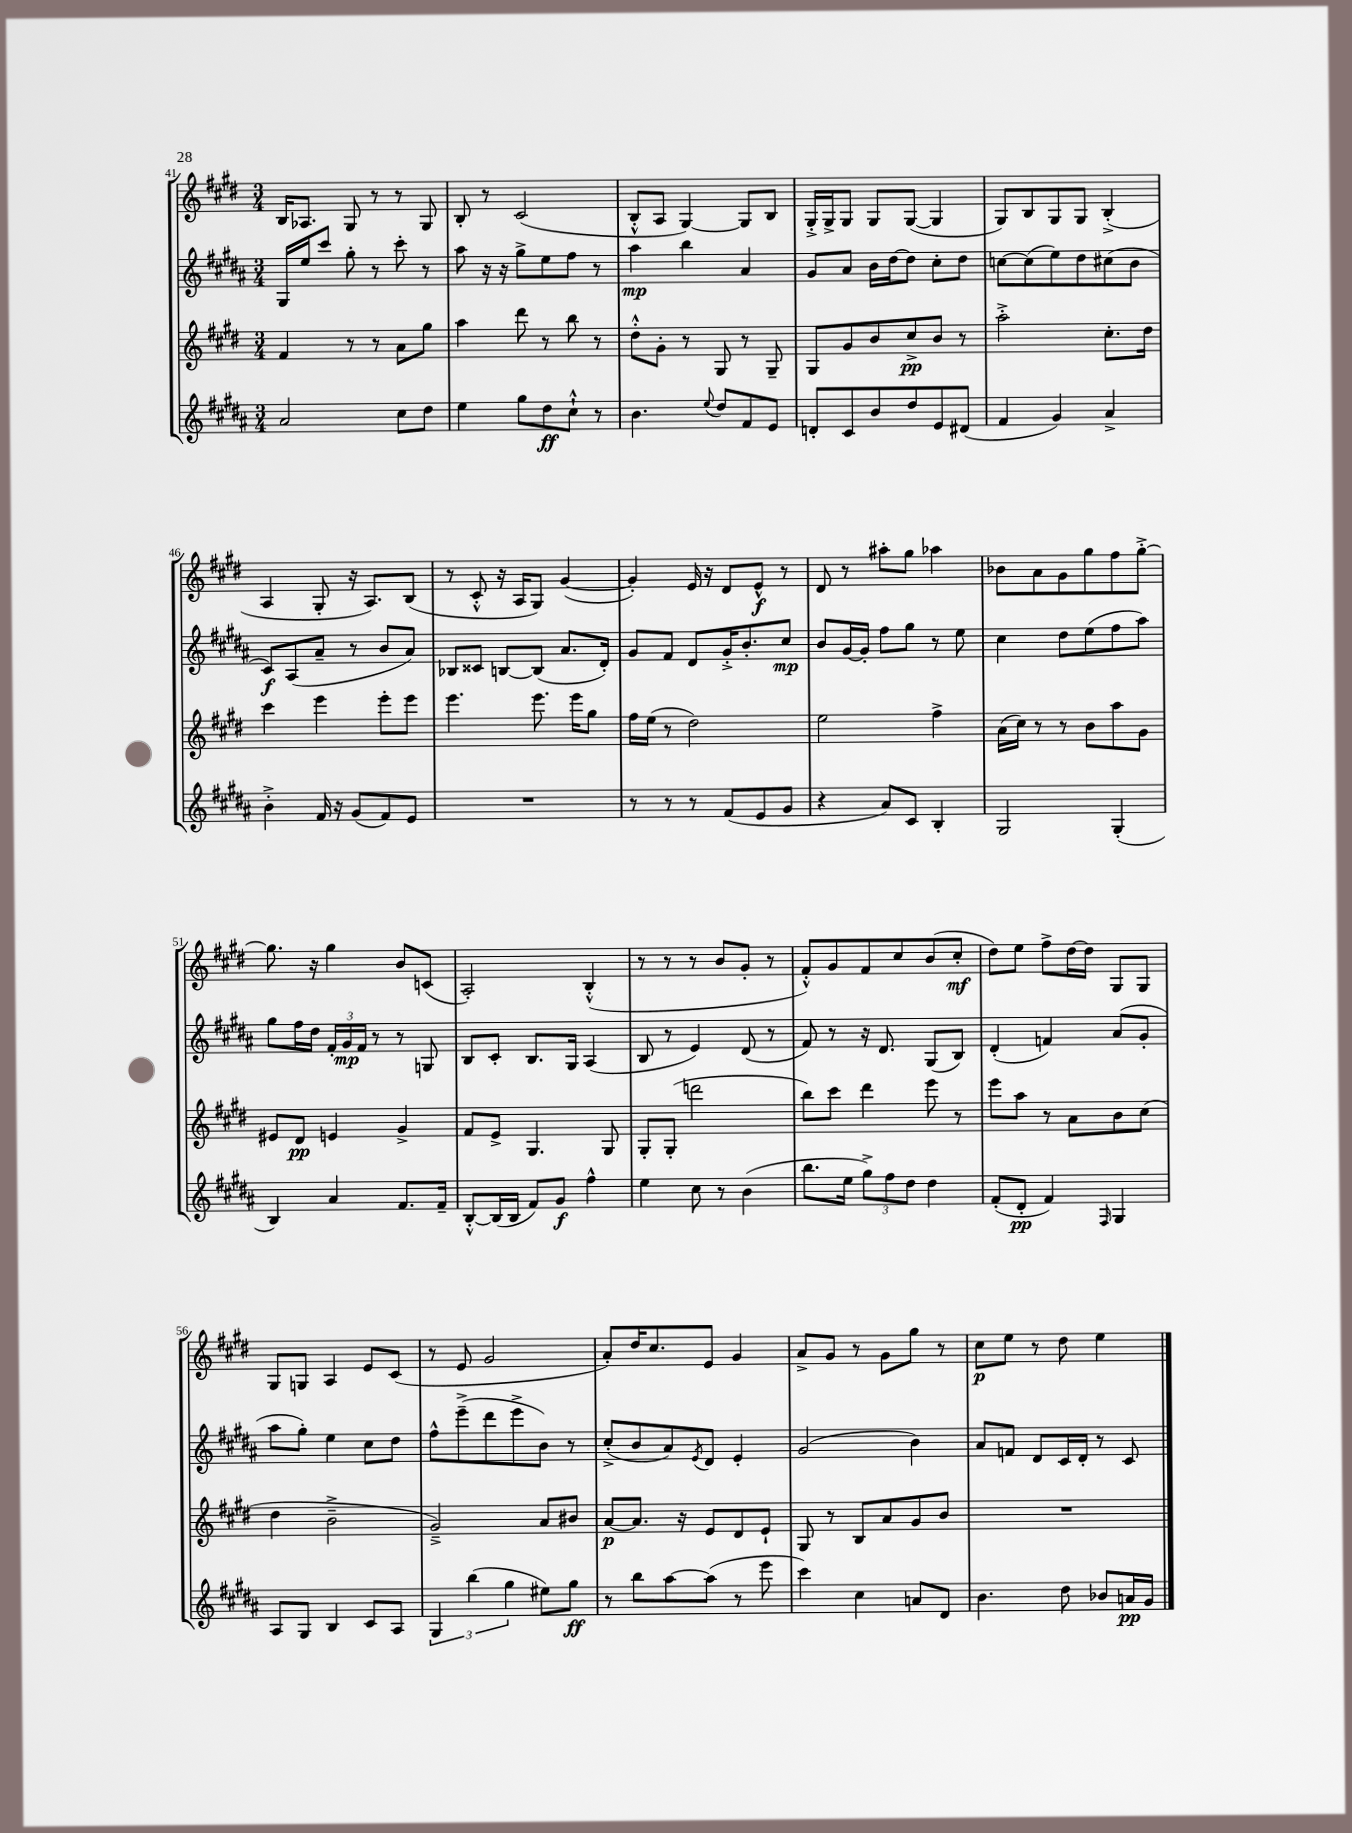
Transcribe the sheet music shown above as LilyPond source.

<<
\new StaffGroup <<
\new Staff = "s0" {
    \clef treble \key e \major \numericTimeSignature \time 3/4
    b16 aes8. gis8 r8 r8 gis8 |
    b8-. r8 cis'2( |
    b8-.-^ a8 gis4~) gis8 b8 |
    gis16-.-> gis16-> gis8 gis8 gis8~( gis4 |
    gis8) b8 gis8 gis8 b4-.->( |
    a4 gis8-. r16 a8.) b8( |
    r8 cis'8-.-^ r16 a16 gis8) gis'4~( |
    gis'4-.) e'16 r16 dis'8 e'8-^\f r8 |
    dis'8 r8 ais''8-. gis''8 aes''4 |
    bes'8 a'8 gis'8 gis''8 fis''8 gis''8~-.-> |
    gis''8. r16 gis''4 b'8 c'8( |
    a2-.) b4-.-^( |
    r8 r8 r8 b'8 gis'8-. r8 |
    fis'8-.-^) gis'8 fis'8 cis''8 b'8( cis''8-.\mf |
    dis''8) e''8 fis''8-> dis''16~ dis''16 gis8 gis8 |
    gis8 g8 a4 e'8 cis'8( |
    r8 e'8 gis'2 |
    a'8-.) dis''16 cis''8. e'8 gis'4 |
    a'8-> gis'8 r8 gis'8 gis''8 r8 |
    cis''8\p e''8 r8 dis''8 e''4 \bar "|." |
}
\new Staff = "s1" {
    \clef treble \key b \major \numericTimeSignature \time 3/4
    gis16 e''16 cis'''8 gis''8-. r8 cis'''8-. r8 |
    ais''8 r16 r16 gis''8-> e''8 fis''8 r8 |
    ais''4\mp b''4 ais'4 |
    gis'8 ais'8 b'16 dis''16~ dis''8 cis''8-. dis''8 |
    c''8~ c''8( e''8) dis''8 cis''8( b'8 |
    cis'8\f) ais8( ais'8-- r8 b'8 ais'8) |
    bes8 cisis'8 b8~ b8( ais'8. dis'16-.) |
    gis'8 fis'8 dis'8 gis'16-.-> b'8.-. cis''8\mp |
    b'8 gis'16~ gis'16-. fis''8 gis''8 r8 e''8 |
    cis''4 dis''8 e''8( fis''8 ais''8) |
    gis''8 fis''16 dis''16 \tuplet 3/2 { fis'16-. gis'16\mp fis'16 } r8 r8 g8 |
    b8 cis'8-. b8. gis16 ais4( |
    b8 r8 e'4) dis'8( r8 |
    fis'8) r8 r16 dis'8. gis8( b8) |
    dis'4-.( f'4) ais'8( gis'8-. |
    ais''8 gis''8-.) e''4 cis''8 dis''8 |
    fis''8-^ e'''8--->( dis'''8 e'''8-> b'8) r8 |
    cis''8-.->( b'8 ais'8) \acciaccatura { e'8 } dis'8 e'4-. |
    gis'2( b'4) |
    ais'8 f'8 dis'8 cis'16 dis'16-. r8 cis'8 \bar "|." |
}
\new Staff = "s2" {
    \clef treble \key e \major \numericTimeSignature \time 3/4
    fis'4 r8 r8 a'8 gis''8 |
    a''4 dis'''8 r8 b''8 r8 |
    dis''8-.-^ gis'8-. r8 gis8 r8 gis8-- |
    gis8 gis'8 b'8 cis''8->\pp b'8 r8 |
    a''2-.-> cis''8.-. dis''16 |
    cis'''4 e'''4 e'''8-. e'''8 |
    e'''4. e'''8. e'''16 gis''8 |
    fis''16 e''16( r8 dis''2) |
    e''2 fis''4-> |
    a'16( cis''16) r8 r8 b'8 a''8 gis'8 |
    eis'8 dis'8\pp e'4 gis'4-> |
    fis'8 e'8-> gis4. gis8 |
    gis8-. gis8-.( d'''2 |
    b''8) cis'''8 dis'''4 e'''8 r8 |
    e'''8 a''8 r8 a'8 b'8 cis''8( |
    dis''4 b'2---> |
    gis'2--->) a'8 bis'8 |
    a'8~\p a'8. r16 e'8 dis'8 e'8-! |
    gis8 r8 b8 a'8 gis'8 b'8 |
    R2. \bar "|." |
}
\new Staff = "s3" {
    \clef treble \key b \major \numericTimeSignature \time 3/4
    ais'2 cis''8 dis''8 |
    e''4 gis''8 dis''8\ff cis''8-!-^ r8 |
    b'4. \appoggiatura { e''8 } dis''8 fis'8 e'8 |
    d'8-. cis'8 b'8 dis''8 e'8 dis'8( |
    fis'4 gis'4) ais'4-> |
    b'4-.-> fis'16 r16 gis'8( fis'8) e'8 |
    R2. |
    r8 r8 r8 fis'8( e'8 gis'8 |
    r4 ais'8) cis'8 b4-. |
    gis2 gis4-.( |
    b4) ais'4 fis'8. fis'16-- |
    b8~-.-^ b16( b16 fis'8) gis'8\f fis''4-^ |
    e''4 cis''8 r8 b'4( |
    b''8. e''16 \tuplet 3/2 { gis''8->) fis''8 dis''8 } dis''4 |
    fis'8-.( dis'8-.\pp fis'4) \grace { fis16 } gis4 |
    ais8 gis8 b4 cis'8 ais8 |
    \tuplet 3/2 { gis4 b''4( gis''4 } eis''8) gis''8\ff |
    r8 b''8 ais''8~ ais''8( r8 e'''8 |
    cis'''4) cis''4 a'8 dis'8 |
    b'4. dis''8 bes'8 a'16\pp gis'16 \bar "|." |
}
>>
>>
\layout { \context { \Score currentBarNumber = #41 } }
